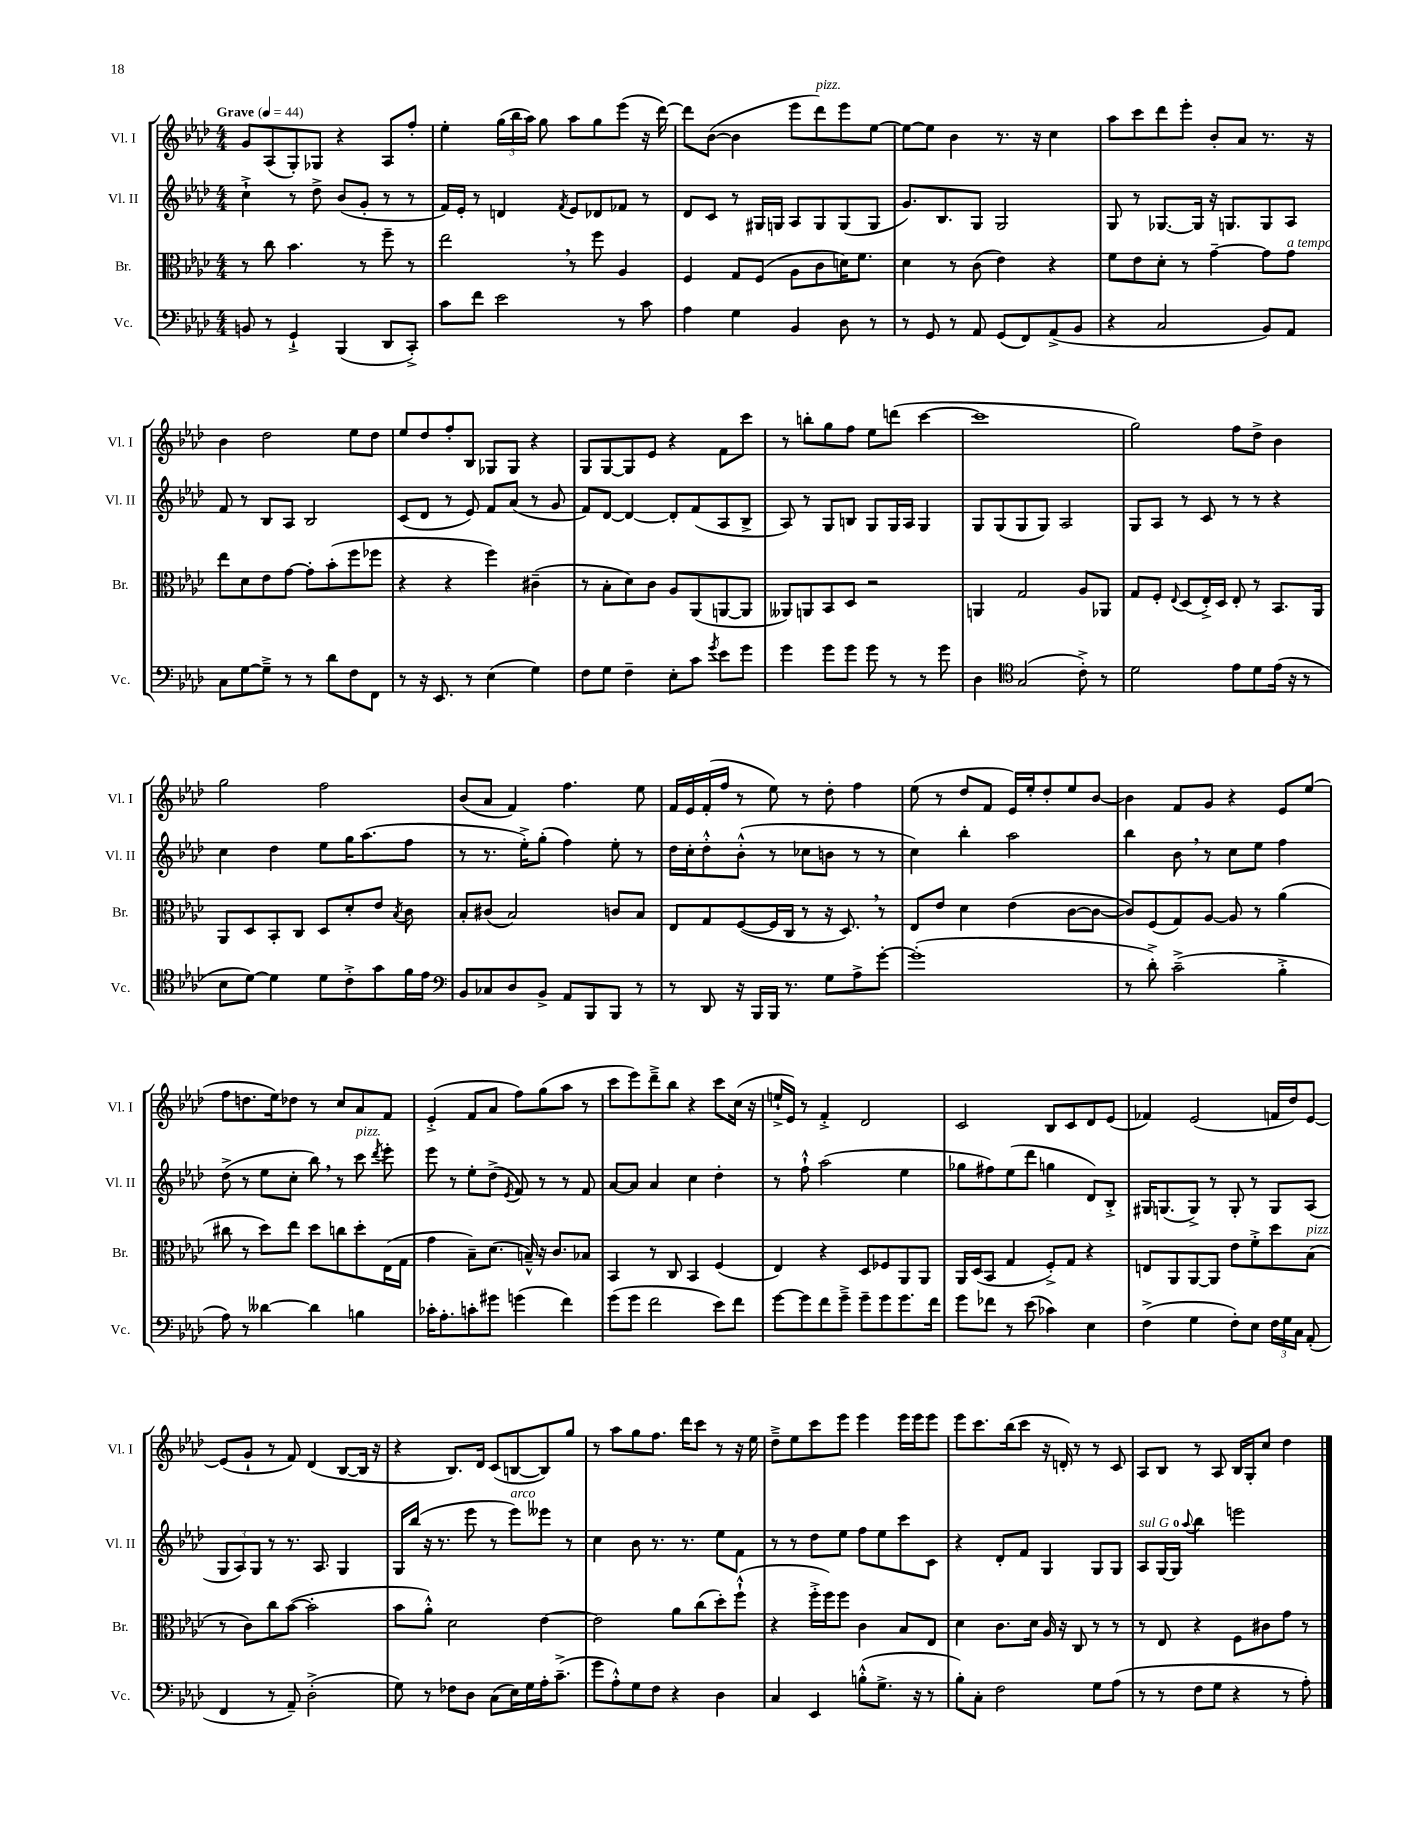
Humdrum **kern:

**kern	**kern	**kern	**kern
*staff4	*staff3	*staff2	*staff1
*clefF4	*clefC3	*clefG2	*clefG2
*k[b-e-a-d-]	*k[b-e-a-d-]	*k[b-e-a-d-]	*k[b-e-a-d-]
*M4/4	*M4/4	*M4/4	*M4/4
*MM44	*MM44	*MM44	*MM44
8BB	8r	4cc`^	8g
8r	8cc	.	(8A-
4GG`^	4.b-	8r	8G')
.	.	8dd-^	8G-
(4BBB-	.	(8b-	4r
.	8r	8g'	.
8DD-	8ff~	8r	8A-
8CC'^)	8r	8r	8ff'
=	=	=	=
8c	2ee-	16f)	4ee-'
.	.	16e-'	.
8f	.	8r	.
2e-	.	4d	(24gg
.	.	.	24bb-
.	.	.	24aa-)
.	.	.	8gg
.	.	8qf	.
.	8r	8e-	8aa-
.	8ff	8d-	8gg
8r	4A-	8f-	(8eee-
8c	.	8r	16r
.	.	.	[16ddd-)
=	=	=	=
4A-	4F	8d-	8ddd-]
.	.	8c	([8b-
4G	8G	8r	4b-]
.	(8F	16G#	.
.	.	16G	.
4BB-	8A-	8A-	8eee-
.	8c	8G	8ddd-)
8D-	16d)	(8G	8eee-
.	8.f	.	.
8r	.	8G	[8ee-
=	=	=	=
8r	4d-	8.g)	8ee-_
8GG	.	.	8ee-]
.	.	8.B-	.
8r	8r	.	4b-
8AA-	(8c	8G	.
(8GG	4e-)	2G	8.r
8FF)	.	.	.
.	.	.	16r
(8AA-^	4r	.	4cc
8BB-	.	.	.
=	=	=	=
4r	8f	8G	8aa-
.	8e-	8r	8ccc
2C	8d-'	[8.G-	8ddd-
.	8r	.	8eee-'
.	.	16G-]	.
.	[4g~	16r	8b-'
.	.	8.G	.
.	.	.	8a-
8BB-)	8g]	8G	8.r
8AA-	8g	8A-	.
.	.	.	16r
=	=	=	=
8C	8ee-	8f	4b-
[8G	8d-	8r	.
8G~^]	8e-	8B-	2dd-
8r	[8g	8A-	.
8r	8g']	2B-	.
8d-	(8b-'	.	.
8F	8ff	.	8ee-
8FF	8ff-	.	8dd-
=	=	=	=
8r	4r	(8c	8ee-
16r	.	8d-	8dd-
8.EE-	.	.	.
.	4r	8r	8ff'
8r	.	8e-)	8B-
(4E-	4ff)	8f	8G-
.	.	(8a-	8G-
4G)	(4c#~	8r	4r
.	.	8g	.
=	=	=	=
8F	8r	8f)	8G
8G	8B-'	[8d-	[8G
4F~	8d-)	4d-_	8G]
.	8c	.	8e-
8E-'	8A-	8d-']	4r
8c	(8AA-	(8f	.
8qg	.	.	.
8e-	[8AA	8A-	8f
8g	8AA]	8B-^	8ccc
=	=	=	=
4g	8AA--)	8A-)	8r
.	8AA	8r	8bb'
8g	8BB-	8G	8gg
8g	8D-	8B	8ff
8g	2r	8G	8ee-
8r	.	16G	(8ddd
.	.	16A-	.
8r	.	4G	[4ccc
8g	.	.	.
=	=	=	=
4D-	4AA	8G	1ccc]
.	.	(8G	.
*clefC4	*	*	*
(2G	2G	8G	.
.	.	8G)	.
.	.	2A-	.
8c'^)	8A-	.	.
8r	8AA-	.	.
=	=	=	=
2d-	8G	8G	2gg)
.	8F'	8A-	.
.	8qqE-	.	.
.	(8D-	8r	.
.	16E-'^)	8c	.
.	16D-	.	.
8e-	8E-'	8r	8ff
8d-	8r	8r	8dd-^
(16e-	8.BB-	4r	4b-
16r	.	.	.
8r	.	.	.
.	16AA-	.	.
=	=	=	=
8B-	8AA-	4cc	2gg
[8d-)	8D-	.	.
4d-]	8BB-'	4dd-	.
.	8C	.	.
8d-	8D-	8ee-	2ff
8c'^	8d-'	16gg	.
.	.	(8.aa-	.
8g	8e-	.	.
.	8qB-	.	.
16f	8c	8ff	.
16e-	.	.	.
=	=	=	=
*clefF4	*	*	*
8BB-	8B-'	8r	(8b-
8C-	(8c#	8.r	8a-
8D-	2B-)	.	4f)
.	.	16ee-'^)	.
8BB-^	.	(8gg'	.
8AA-	.	4ff)	4.ff
8BBB-	.	.	.
8BBB-	8c	8ee-'	.
8r	8B-	8r	8ee-
=	=	=	=
8r	8E-	16dd-	16f
.	.	16cc'	16e-
8DD-	8G	8dd-'^^	(16f'
.	.	.	16ff
16r	([8F	(8b-'^^	8r
16BBB-	.	.	.
16BBB-	16F]	8r	8ee-)
8.r	16C	.	.
.	8r	8cc-	8r
8G	16r	8b	8dd-'
.	8.D-)	.	.
8A-^	.	8r	4ff
[8g'	8r	8r	.
=	=	=	=
(1g']	8E-	4cc)	(8ee-
.	8e-	.	8r
.	4d-	4bb-'	8dd-
.	.	.	8f
.	(4e-	2aa-	16e-)
.	.	.	16ee-'
.	.	.	8dd-'
.	[8c	.	8ee-
.	8c_	.	[8b-
=	=	=	=
8r	8c])	4bb-	4b-]
8d-'^)	(8F	.	.
(2c~^	8G)	8b-	8f
.	[8A-	8r	8g
.	8A-]	8cc	4r
.	8r	8ee-	.
4B-'^	(4a-	4ff	8e-
.	.	.	(8ee-
=	=	=	=
8A-)	8cc#	(8dd-^	8ff
8r	8r	8r	8.dd
[4d--	8dd-)	8ee-	.
.	.	.	16ee-)
.	8ee-	8cc'	8dd-
4d--]	8dd-	8bb-)	8r
.	8cc	8r	8cc
4B	8dd-'	8ccc	8a-
.	.	8qddd-	.
.	(16E-	8eee-'	8f
.	16G	.	.
=	=	=	=
16c-'	4g	8eee-	(4e-'^
8.A-'	.	.	.
.	.	8r	.
8c'	8B-~)	8ee-'	8f
8g#	(8.d-	(8dd-^	8a-
.	.	8qe-	.
(4g	.	8f)	8ff)
.	16B~^^)	.	.
.	16r	8r	(8gg
.	8.c	.	.
4f)	.	8r	8aa-
.	8B-	8f	8r
=	=	=	=
(8g	4BB-	[8a-	8ccc
8g	.	8a-]	8eee-)
2f	8r	4a-	8ddd-~^
.	8C	.	8bb-
.	4BB-	4cc	4r
8e-)	(4F	4dd-'	8ccc
8f	.	.	(16cc
.	.	.	16r
=	=	=	=
[8g	4E-)	8r	16ee`^
.	.	.	16e-)
8g]	.	8ff`^^	8r
8f	4r	(2aa-	4f'^
8g~^	.	.	.
8g~	8D-	.	2d-
8g	8F-	.	.
8.g	8AA-	4ee-	.
.	8AA-	.	.
16f	.	.	.
=	=	=	=
8g	16AA-	8gg-	2c
.	(16D-	.	.
8f-	8BB-	8ff#)	.
8r	4G	(8ee-	.
(8e-	.	8ddd-	.
4c-)	8F'^)	4gg	8B-
.	8G	.	8c
4E-	4r	8d-)	8d-
.	.	8B-'^	(8e-
=	=	=	=
(4F^	8E	16G#	4f-)
.	.	(8.G	.
.	8AA-	.	.
4G	[8AA-	8G^)	(2e-
.	8AA-]	8r	.
8F')	8e-	8G'	.
8E-	8f'^	8r	.
24F	8dd-	8G	16f
24G	.	.	.
.	.	.	16dd-)
24C	.	.	.
(8AA-'	(8B-	(8A-	[8e-
=	=	=	=
4FF	8r	12G	(8e-]
.	.	12A-)	.
.	8c)	.	8g`
.	.	12G	.
8r	8cc	8r	8r
8AA-~)	([8b-	8.r	8f)
(2D-'^	2b-']	.	(4d-
.	.	8.A-	.
.	.	4G	[8B-
.	.	.	16B-]
.	.	.	16r
=	=	=	=
8G)	8b-	16G	4r
.	.	(16bb-	.
8r	8a-'^^)	16r	.
.	.	8.r	.
8F-	2d-	.	8.B-)
8D-	.	8eee-	.
.	.	.	16d-
(8C	.	8r	(8c
16E-)	.	8eee-)	[8B
16G	.	.	.
16A-'	[4e-	8eee--	8B])
(8.c~^	.	.	.
.	.	8r	8gg
=	=	=	=
8g	2e-]	4cc	8r
8A-'^^)	.	.	8aa-
8G	.	8b-	8gg
8F	.	8.r	8.ff
4r	8a-	.	.
.	.	8.r	16ddd-
.	(8cc	.	8ccc
4D-	8dd-')	8ee-	8r
.	(8ff`^^	8f	16r
.	.	.	16ee-
=	=	=	=
4C	4r	8r	8dd-~^
.	.	8r	8ee-
4EE-	16ff'^	8dd-	8ccc
.	16ff)	.	.
.	8ff	8ee-	8eee-
(8B'^^	4c	8ff	4eee-
8.G^	.	8ee-	.
.	8B-	8ccc	16eee-
16r	.	.	16eee-
8r	8E-	8c	8eee-
=	=	=	=
8B-')	4d-	4r	8eee-
8C'	.	.	8.ccc
2F	8.c	8d-'	.
.	.	.	(16bb-
.	.	8f	8ccc
.	16d-	.	.
.	16A-	4G	16r
.	16r	.	16d')
.	8C	.	8r
8G	8r	8G	8r
(8A-	8r	8G	8c
=	=	=	=
8r	8r	8A-	8A-
8r	8E-	[16G	8B-
.	.	16G]	.
.	.	8qqaa-	.
8F	4r	4bb-	8r
8G	.	.	8A-
4r	8F	2eee	16B-
.	.	.	16G'
.	8c#	.	8cc
8r	8g	.	4dd-
8A-')	8r	.	.
==	==	==	==
*-	*-	*-	*-
